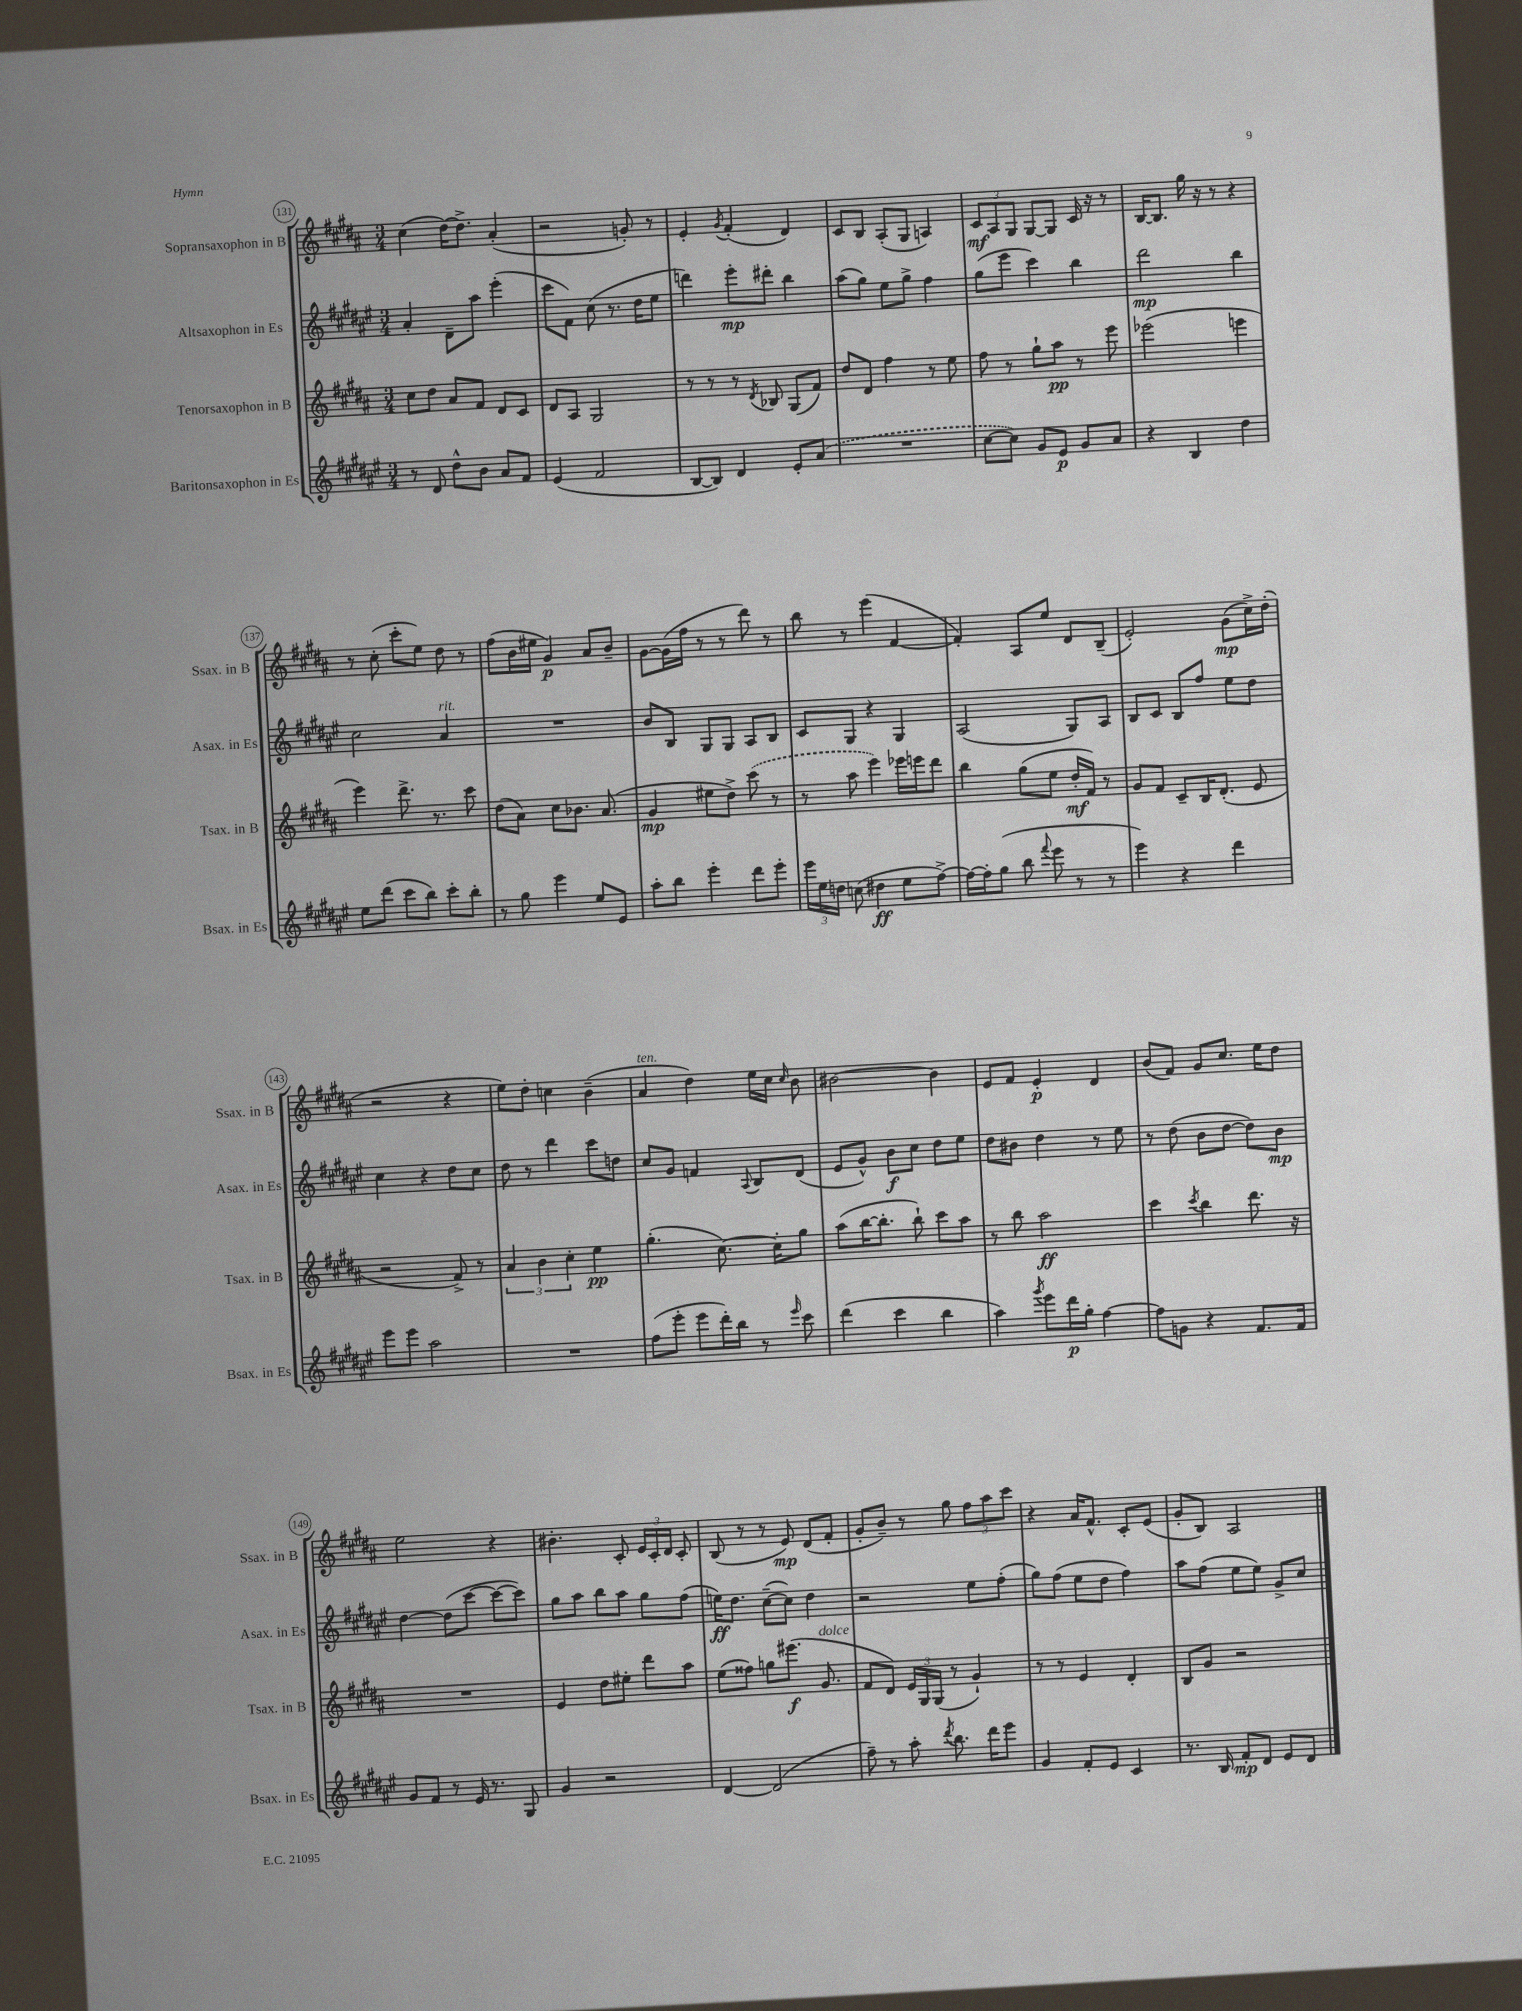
<<
\new StaffGroup <<
\new Staff = "s0" \with { instrumentName = "Sopransaxophon in B" shortInstrumentName = "Ssax. in B" } {
    \clef treble \key b \major \numericTimeSignature \time 3/4
    \autoBeamOff cis''4( dis''16[~) dis''8.]-> ais'4-.( |
    r2 g'8-.) r8 |
    e'4-. \acciaccatura { gis'8 } fis'4-.( dis'4) |
    cis'8[ b8] ais8[-.( gis8] a4) |
    \tuplet 3/2 { cis'8[\mf ais8 gis8] } gis8[~ gis8] cis'16 r16 r8 |
    b16[~ b8.] gis''16 r16 r8 r4 |
    r8 cis''8-.( cis'''8[-. e''8]) dis''8 r8 |
    fis''8[( b'16 eis''16] gis'4\p) ais'8[ b'8]-- |
    gis'8[~ gis'16( fis''16] r8 r8 dis'''8) r8 |
    b''8 r8 e'''4( fis'4~ |
    fis'4-.) ais8[ e''8] dis'8[ b8]--( |
    e'2-.) gis'8[\mp( cis''16->) dis''16]-.( |
    r2 r4 |
    e''8[) dis''8]-. c''4 b'4--( |
    ais'4^\markup { \italic "ten." } dis''4) e''16[ cis''16] \grace { cis''16 } b'8 |
    bis'2~ bis'4 |
    e'8[ fis'8] e'4-.\p dis'4 |
    b'8[( fis'8]) gis'8[ cis''8.] e''16[ dis''8] |
    e''2 r4 |
    bis'4.-. cis'8-. \tuplet 3/2 { e'16[ cis'16-. dis'16] } cis'8-. |
    b8( r8 r8 e'8\mp) dis'8[( fis'8]-. |
    gis'8[-. b'8]--) r8 gis''8 \tuplet 3/2 { fis''8[ ais''8 cis'''8] } |
    r4 ais'16[ fis'8.]-^ cis'8[-. e'8]( |
    gis'8[-. b8]) ais2 \bar "|." |
}
\new Staff = "s1" \with { instrumentName = "Altsaxophon in Es" shortInstrumentName = "Asax. in Es" } {
    \clef treble \key fis \major \numericTimeSignature \time 3/4
    \autoBeamOff ais'4-. dis'8[-- ais''8] eis'''4-.( |
    cis'''8[ fis'8]) cis''8( r8. dis''16[ eis''8] |
    d'''4) eis'''8[-.\mp dis'''8]-. b''4 |
    ais''8[( gis''8]) eis''8[ gis''8]-> fis''4 |
    gis''8[( eis'''8] cis'''4) b''4 |
    dis'''2\mp b''4 |
    cis''2 ais'4^\markup { \italic "rit." } |
    R2. |
    b'8[ b8] gis8[ gis8] ais8[ b8] |
    cis'8[ gis8] r4 gis4 |
    ais2( gis8[) ais8] |
    b8[ cis'8] b8[ fis''8] eis''8[ dis''8] |
    cis''4 r4 dis''8[ cis''8] |
    dis''8 r8 dis'''4 cis'''8[ d''8] |
    cis''8[ gis'8] f'4 \appoggiatura { ais8 } b8[ dis'8]( |
    eis'8[ gis'8]-^) b'8[\f cis''8] dis''8[ eis''8] |
    dis''8[ bis'8] dis''4 r8 eis''8 |
    r8 dis''8( b'8[ dis''8]~ dis''8[) b'8]\mp |
    dis''4~ dis''8[( cis'''8]~ cis'''8[~ cis'''8]) |
    gis''8[ ais''8] b''8[ ais''8] gis''8[ fis''8]( |
    e''16[\ff) dis''8.] cis''8[~--( cis''8]) dis''4 |
    r2 eis''8[ fis''8]-.( |
    gis''8[) fis''8]( eis''8[ dis''8] fis''4) |
    ais''8[ fis''8]( eis''8[ eis''8]) gis'8[-> cis''8] \bar "|." |
}
\new Staff = "s2" \with { instrumentName = "Tenorsaxophon in B" shortInstrumentName = "Tsax. in B" } {
    \clef treble \key b \major \numericTimeSignature \time 3/4
    \autoBeamOff cis''8[ dis''8] ais'8[ fis'8] dis'8[ cis'8] |
    dis'8[ ais8] gis2 |
    r8 r8 r8 \acciaccatura { dis'8 } bes8 gis8[( fis'8]) |
    dis''8[ dis'8] fis''4 r8 e''8 |
    fis''8 r8 gis''8[-! ais''8]\pp r8 e'''8 |
    ees'''2( e'''4 |
    e'''4) dis'''8.-> r8. cis'''8 |
    dis''8[( ais'8]) cis''8[ bes'8.] ais'8.( |
    gis'4\mp eis''8[ dis''8]->) \once \slurDashed cis'''8( r8 |
    r8 ais''8 e'''4) ees'''16[ e'''16 dis'''8] |
    b''4 gis''8[( e''8] dis''16[-.\mf fis'16]) r8 |
    gis'8[ fis'8] cis'8[-- b16 dis'8.]-.( e'8 |
    r2 fis'8->) r8 |
    \tuplet 3/2 { ais'4 b'4 cis''4-. } e''4\pp |
    gis''4.-.( cis''8.~) cis''16[-. gis''8] |
    ais''8[( b''16~ b''8.]-. b''8-!) cis'''8[ ais''8] |
    r8 b''8 ais''2\ff |
    cis'''4 \acciaccatura { cis'''8 } b''4 dis'''8. r16 |
    R2. |
    e'4 dis''8[ eis''8]-. dis'''8[ ais''8] |
    e''8[( fisis''8]) g''8[ eis'''8.]\f( gis'8.^\markup { \italic "dolce" } |
    fis'8[ dis'8]) \tuplet 3/2 { e'16[ gis16 gis16]( } r8 gis'4-!) |
    r8 r8 e'4 dis'4-. |
    b8[ gis'8] r2 \bar "|." |
}
\new Staff = "s3" \with { instrumentName = "Baritonsaxophon in Es" shortInstrumentName = "Bsax. in Es" } {
    \clef treble \key fis \major \numericTimeSignature \time 3/4
    \autoBeamOff r8 dis'8 dis''8[-^ b'8] ais'8[ fis'8] |
    eis'4( fis'2 |
    b8[~ b8]) dis'4 eis'8[-. \once \slurDashed ais'8]( |
    R2. |
    cis''8[~ cis''8]) gis'8[ eis'8]\p gis'8[ ais'8] |
    r4 b4 dis''4 |
    eis''8[ dis'''8]( cis'''8[ b''8]) cis'''8[-. b''8]-. |
    r8 gis''8 eis'''4 eis''8[ eis'8] |
    ais''8[-. b''8] eis'''4-. dis'''8[ eis'''8]-. |
    \tuplet 3/2 { eis'''16[ eis''16 d''16] } c''8( dis''4\ff eis''8[ fis''8]~->) |
    fis''16[~ fis''16-. gis''8]( b''8 \appoggiatura { fis'''8 } eis'''8 r8 r8 |
    eis'''4) r4 dis'''4 |
    eis'''8[ eis'''8] ais''2 |
    R2. |
    fis''8[( eis'''8]-. eis'''8[ dis'''16-.) b''16] r8 \grace { eis'''16 } cis'''8 |
    dis'''4( cis'''4 b''4 |
    ais''4) \acciaccatura { gis'''8 } eis'''8[ dis'''16\p gis''16]-. fis''4~ |
    fis''8[ g'8] r4 fis'8.[ fis'16] |
    gis'8[ fis'8] r8 eis'16 r8. gis8 |
    gis'4 r2 |
    dis'4~ dis'2( |
    fis''8--) r8 ais''8-. \acciaccatura { dis'''8 } b''8. dis'''16[ eis'''8] |
    gis'4 fis'8[-. eis'8] cis'4 |
    r8. b16 fis'8[-.\mp dis'8] eis'8[ dis'8] \bar "|." |
}
>>
>>
\layout { \context { \Score currentBarNumber = #131 \override BarNumber.stencil = #(make-stencil-circler 0.1 0.3 ly:text-interface::print) } }
